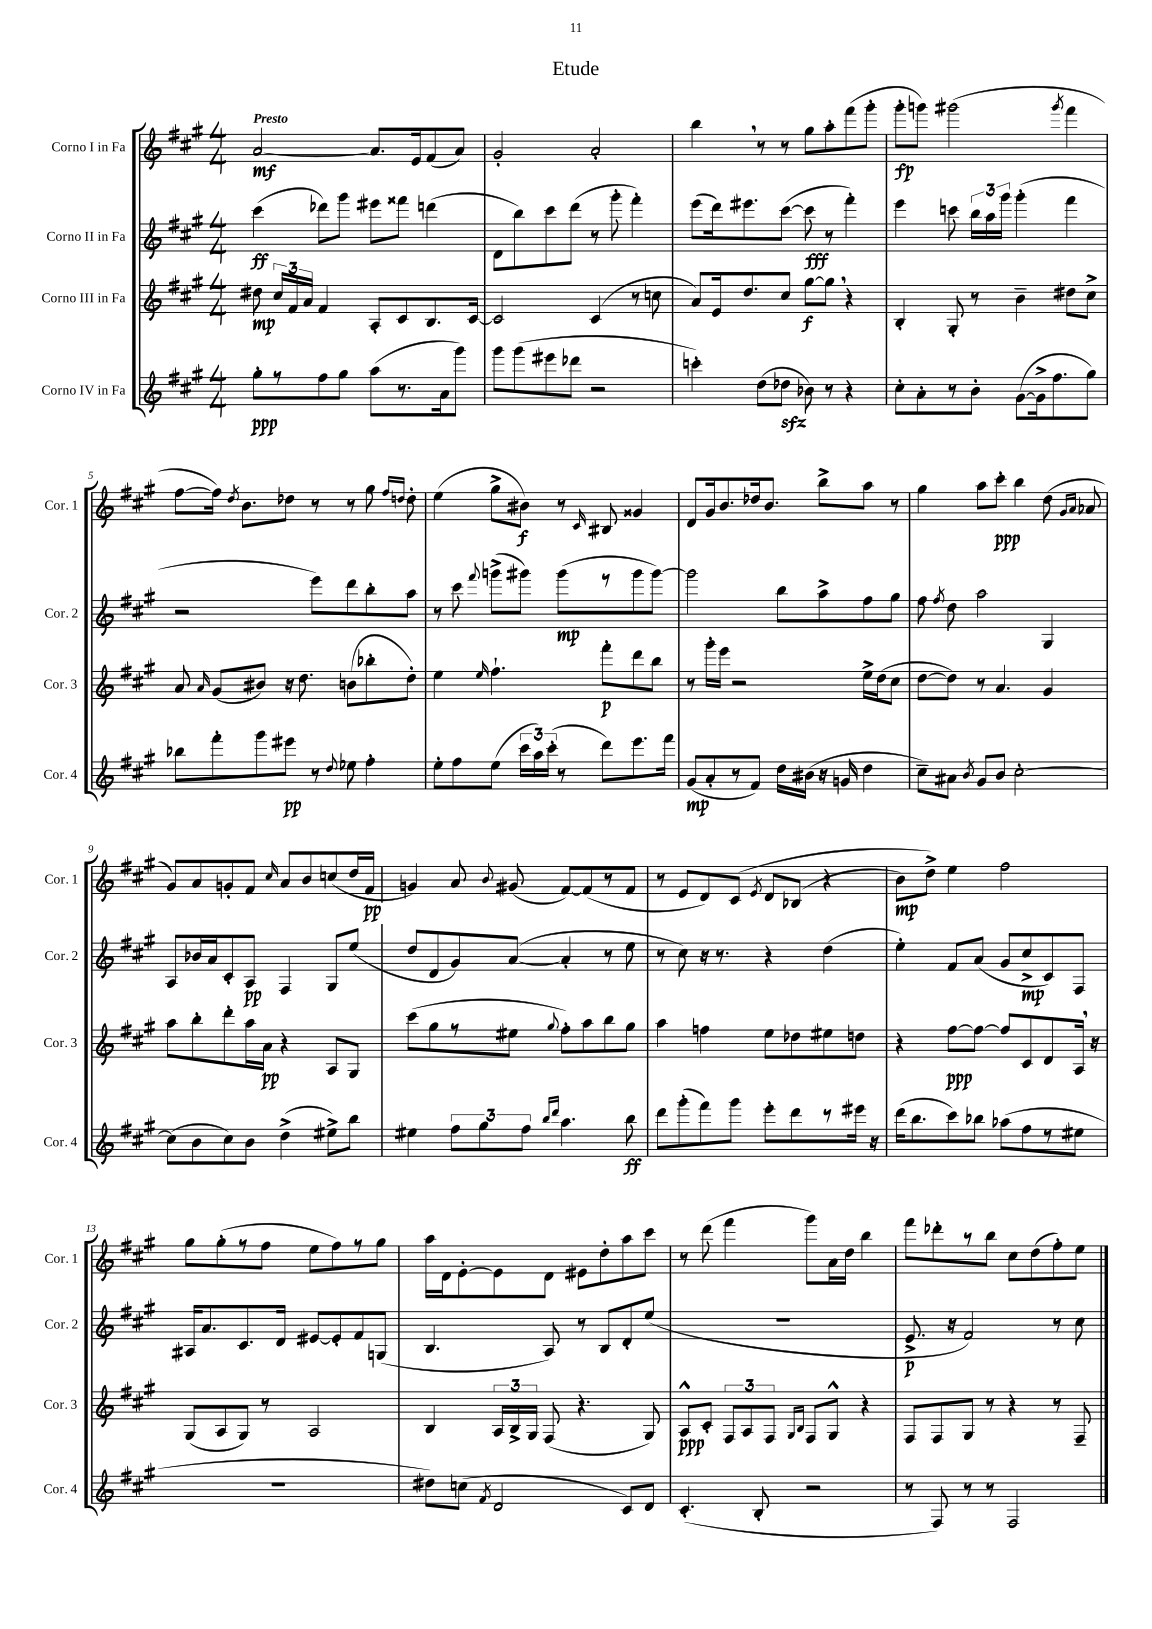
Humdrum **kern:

**kern	**kern	**kern	**kern
*staff4	*staff3	*staff2	*staff1
*clefG2	*clefG2	*clefG2	*clefG2
*k[f#c#g#]	*k[f#c#g#]	*k[f#c#g#]	*k[f#c#g#]
*M4/4	*M4/4	*M4/4	*M4/4
8gg#'	8dd#	(4ccc#	[2a
8r	24cc#	.	.
.	24f#	.	.
.	24a	.	.
8ff#	4f#	8ddd-)	.
8gg#	.	8ggg#	.
(8aa	8A'	8eee#	8.a]
8.r	8c#	8fff##	.
.	.	.	16e
.	8.B	(4ddd	(8f#
16a	.	.	.
8ggg#)	.	.	8a)
.	[16c#	.	.
=	=	=	=
8ggg#	2c#]	8d	2g#'
(8ggg#	.	8bb)	.
8eee#	.	8ccc#	.
8ddd-	.	(8ddd	.
2r	(4c#	8r	2a'
.	.	8ggg#'	.
.	8r	4fff#')	.
.	8cc	.	.
=	=	=	=
4ccc')	8a)	(8eee	4bb
.	16e	16ddd)	.
.	8.dd	8.eee#	.
(8dd	.	.	8r
8dd-	8cc#	([8ccc#	8r
8b-)	[8gg#	8ccc#]	8gg#
8r	8gg#]	8r	8aa'
4r	4r	4fff#')	(8fff#
.	.	.	8ggg#'
=	=	=	=
8cc#'	4B'	4eee	8ggg#'
8a'	.	.	8ggg)
8r	8G#'	8ccc	(2ggg#
8b'	8r	24bb	.
.	.	24aa	.
.	.	24ggg#	.
([8g#	4b~	(4ggg#'	.
16g#^]	.	.	.
8.ff#	.	.	.
.	.	.	8qggg#
.	8dd#	4fff#	4fff#
8gg#)	8cc#^	.	.
=	=	=	=
8bb-	8a	2r	[8ff#
.	16qqa	.	.
8fff#'	(8g#	.	16ff#])
.	.	.	8qdd
.	.	.	8.b
8ggg#	8b#)	.	.
8eee#	16r	.	8dd-
.	8.dd	.	.
8r	.	8eee)	8r
8qqdd	.	.	.
8ee-	(8b	8ddd	8r
4ff#'	8bb-'	8bb'	8gg#
.	.	.	16qqff#
.	.	.	16qqdd
.	8dd')	8aa	8dd'
=	=	=	=
8ee'	4ee	8r	(4ee
8ff#	.	8ccc#	.
.	16qqee	8qqfff#	.
(8ee	4.ff#`	(8ggg^	8gg#^
24ccc#	.	8ggg#)	8b#)
24aa)	.	.	.
(24ccc#'	.	.	.
8r	.	(8ggg#	8r
.	.	.	16qqc#
8ddd)	8fff#'	8r	8B#
8.eee	8ddd	8ggg#	4g##
.	8bb	[8ggg#)	.
16fff#	.	.	.
=	=	=	=
(8g#	8r	2ggg#]	8d
8a'	16ggg#'	.	16g#
.	16eee	.	8.b
8r	2r	.	.
8f#)	.	.	16dd-
.	.	.	8.b
16dd	.	8bb	.
(16b#	.	.	.
16r	.	8aa^	8bb^
16g	.	.	.
4dd	16ee^	8ff#	8aa
.	(16dd	.	.
.	8cc#	8gg#	8r
=	=	=	=
8cc#~)	[8dd	8ff#	4gg#
.	.	8qff#	.
8a#	8dd])	8dd	.
8qb	.	.	.
8g#	8r	2aa	8aa
8b	4.a	.	8ccc#'
[2cc#'	.	.	4bb
.	4g#	4G#	(8dd
.	.	.	16qqg#
.	.	.	16qqa
.	.	.	8a-
=	=	=	=
(8cc#]	8aa	8A	8g#)
8b	8bb'	16b-	8a
.	.	16a	.
8cc#)	8ddd'	8c#'	8g'
8b	16aa	8A	8f#
.	16a	.	.
.	.	.	16qqcc#
(4dd^	4r	4F#	8a
.	.	.	8b
8ee#^)	8A	8G#	(8cc
8bb	8G#	(8ee	16dd
.	.	.	16f#
=	=	=	=
4ee#	(8ccc#	8dd	4g)
.	8gg#	8d	.
12ff#	8r	8g#)	8a
12gg#	.	.	.
.	.	.	8qqb
.	8ee#	([8a	(8g#
12ff#	.	.	.
16qqbb	.	.	.
16qqddd	8qqgg#	.	.
4.aa	8ff#')	4a']	[8f#)
.	8aa	.	(8f#]
.	8bb	8r	8r
8bb	8gg#	8ee	8f#
=	=	=	=
8ddd	4aa	8r	8r
(8ggg#'	.	8cc#)	8e
8fff#)	4ff	16r	8d)
.	.	8.r	.
8ggg#	.	.	&(8c#
.	.	.	8qe
8eee'	8ee	4r	8d
8ddd	8dd-	.	(8B-
8r	8ee#	(4dd	4r
16eee#	8dd	.	.
16r	.	.	.
=	=	=	=
(16ddd	4r	4ee')	8b)
8.bb	.	.	.
.	.	.	8dd^&)
8ccc#)	[8ff#	8f#	4ee
8bb-	8ff#_	(8a	.
(8aa-	8ff#]	8g#	2ff#
8ff#	8c#	8cc#^	.
8r	8d	8c#)	.
8ee#	16A	8F#	.
.	16r	.	.
=	=	=	=
1r	(8G#	16A#	8gg#
.	.	8.a	.
.	8A	.	(8gg#'
.	8G#)	8.c#	8r
.	8r	.	8ff#
.	.	16d	.
.	2A	[8e#	8ee
.	.	8e#']	8ff#)
.	.	8f#	8r
.	.	(8G	8gg#
=	=	=	=
8dd#)	4B	4.B	16aa
.	.	.	16d
(8cc	.	.	[8e'
8qf#	.	.	.
2d	24A	.	8e]
.	24B^	.	.
.	24G#	.	.
.	(8F#	8A)	8d
.	4.r	8r	8e#
.	.	8B	8dd'
8c#)	.	8d'	8aa
8d	8G#)	(8ee	8ccc#
=	=	=	=
(4.c#'	8A^^	1r	8r
.	8c#'	.	(8ddd
.	12F#	.	4fff#
.	12A	.	.
8B'	.	.	.
.	12F#	.	.
.	16qqG#	.	.
.	16qqB	.	.
2r	8F#	.	8ggg#)
.	8G#^^	.	16a
.	.	.	16dd
.	4r	.	4bb
=	=	=	=
8r	8F#	8.e^	8fff#
8F#)	8F#	.	8ddd-'
.	.	16r	.
8r	8G#	2f#)	8r
8r	8r	.	8bb
2F#	4r	.	8cc#
.	.	.	(8dd
.	8r	8r	8ff#')
.	8F#~	8cc#	8ee
==	==	==	==
*-	*-	*-	*-
